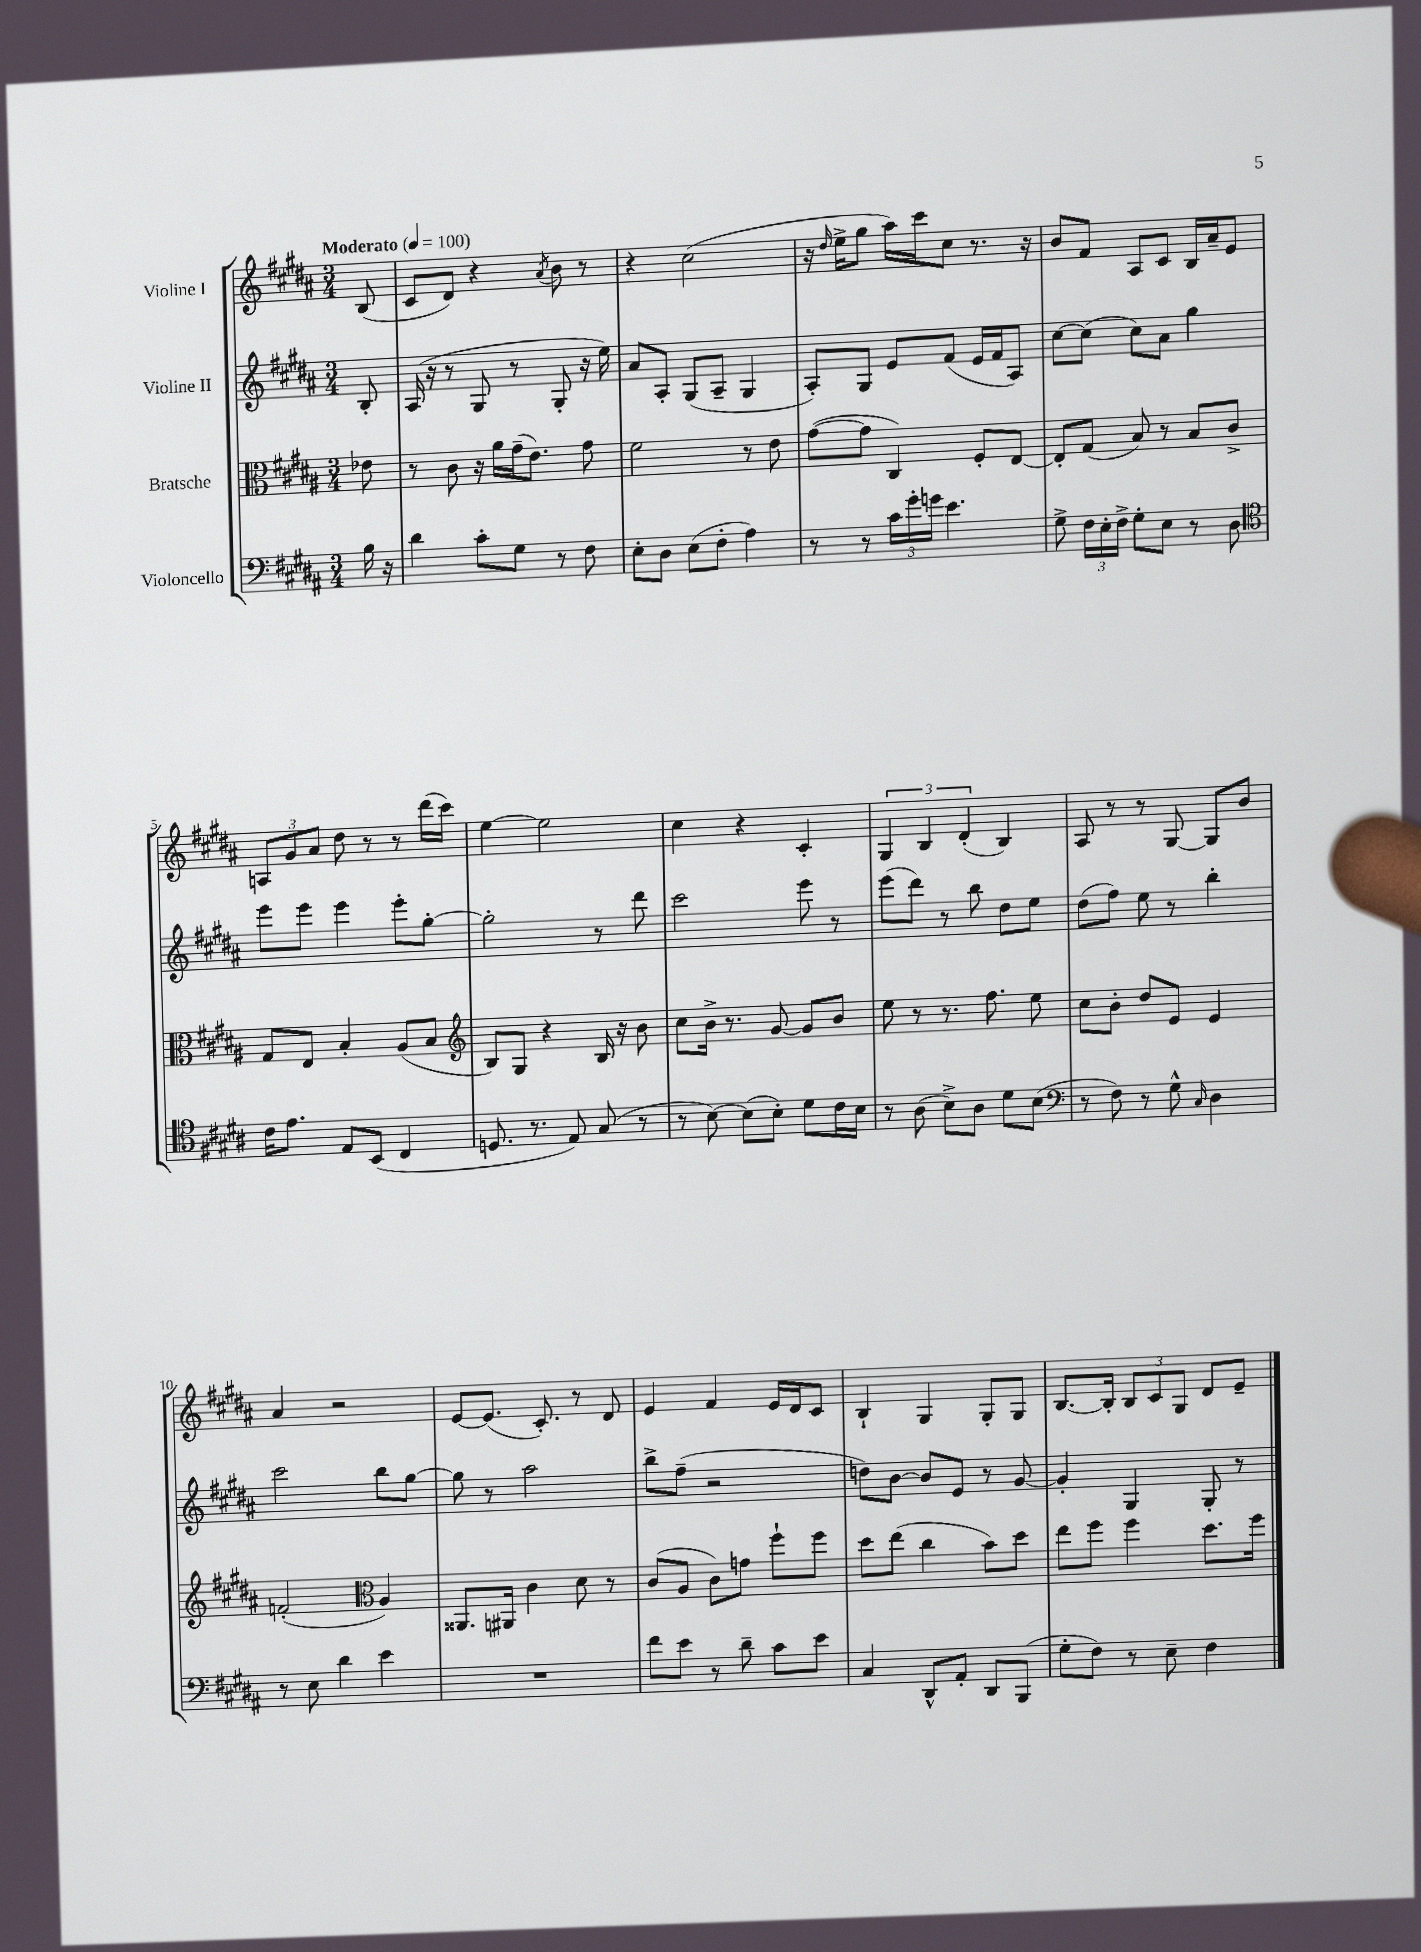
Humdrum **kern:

**kern	**kern	**kern	**kern
*staff4	*staff3	*staff2	*staff1
*clefF4	*clefC3	*clefG2	*clefG2
*k[f#c#g#d#a#]	*k[f#c#g#d#a#]	*k[f#c#g#d#a#]	*k[f#c#g#d#a#]
*M3/4	*M3/4	*M3/4	*M3/4
*MM100	*MM100	*MM100	*MM100
16B\	8e-\	8B'/	(8B/
16r	.	.	.
=	=	=	=
4d#\	8r	(16A#/	8c#/L
.	.	16r	.
.	8c#\	8r	8d#/J)
8c#'\L	16r	8G#/	4r
.	16a#\LL	.	.
8G#\J	(16g#~\J	8r	.
.	8.e\J)	.	.
.	.	.	8qa#/
8r	.	8G#'/	8b\
8F#\	8g#\	16r	8r
.	.	16ee\)	.
=	=	=	=
8E'\L	2f#\	8a#/L	4r
8D#\J	.	8A#'/J	.
(8E\L	.	(8G#/L	(2cc#\
8F#'\J	.	8A#~/J	.
4A#\)	8r	4G#/	.
.	8e\	.	.
=	=	=	=
8r	([8g#\L	8A#'/L)	16r
.	.	.	16qqdd#/
.	.	.	16ee^\LK
8r	8g#\]J	8G#/J	8gg#\J
24c#\LL	4C#/)	8e/L	16aa#\LL)
24g#'\	.	.	.
.	.	.	16ccc#\J
24g\JJ	.	.	.
4.e\	.	(8f#/J	8cc#\J
.	8F#'/L	16e/LL	8.r
.	.	16f#/J	.
.	[8E/J	8A#/J)	.
.	.	.	16r
=	=	=	=
8G#^\	8E'/]L	[8cc#\L	8b/L
24F#\LL	(8G#/J	(8cc#\]J	8f#/J
24E'\	.	.	.
24F#^\JJ	.	.	.
8G#'\L	8B/)	8cc#\L)	8A#/L
8E\J	8r	8a#\J	8c#/J
8r	8B/L	4gg#\	16B/LL
.	.	.	16a#~/J
8D#\	8c#^/J	.	8e/J
=	=	=	=
*clefC4	*	*	*
16c#\LK	8G#/L	8eee\L	12A/L
8.e\J	.	.	.
.	.	.	12g#/
.	8E/J	8eee\J	.
.	.	.	12a#/J
8E/L	4B'/	4eee\	8dd#\
(8BB/J	.	.	8r
4C#/	(8A#/L	8eee'\L	8r
.	8B/J	[8gg#'\J	(16ddd#\LL
.	.	.	16ccc#\JJ)
=	=	=	=
*	*clefG2	*	*
8.D/	8B/L)	2gg#'\]	[4ee\
.	8G#/J	.	.
8.r	.	.	.
.	4r	.	2ee\]
8E/)	.	.	.
(8G#/	16B/	8r	.
.	16r	.	.
8r	8b\	8ddd#\	.
=	=	=	=
8r	8cc#\L	2ccc#\	4cc#\
[8B\)	16b^\Jk	.	.
.	8.r	.	.
(8B\]L	.	.	4r
8B'\J)	[8g#/	.	.
8d#\L	8g#/]L	8eee\	4c#'/
16c#\L	8b/J	8r	.
16B\JJ	.	.	.
=	=	=	=
8r	8ee\	(8eee\L	6G#/
(8A#\	8r	8ddd#\J)	.
.	.	.	6B/
8B^\L)	8.r	8r	.
.	.	.	(6d#'/
8A#\J	.	8bb\	.
.	8.ff#\	.	.
8d#\L	.	8dd#\L	4B/)
(8B\J	8ee\	8ee\J	.
=	=	=	=
*clefF4	*	*	*
8r	8cc#\L	(8dd#\L	8A#/
8F#\)	8b'\J	8ff#\J)	8r
8r	8dd#/L	8ee\	8r
8G#^^\	8e/J	8r	[8G#/
16qqC#/	.	.	.
4D#\	4e/	4bb'\	8G#/]L
.	.	.	8b/J
=	=	=	=
8r	(2f'/	2ccc#\	4a#/
8E\	.	.	.
4d#\	.	.	2r
*	*clefC3	*	*
4e\	4A#/)	8bb\L	.
.	.	[8gg#\J	.
=	=	=	=
2.r	8.AA##/L	8gg#\]	[8e/L
.	.	8r	(8.e/]J
.	16AA#/Jk	.	.
.	4c#\	2aa#\	.
.	.	.	8.c#'/)
.	8d#\	.	8r
.	8r	.	8d#/
=	=	=	=
8f#\L	(8c#/L	8bb^\L	4e/
8e\J	8A#/J	(8ff#~\J	.
8r	8c#\L)	2r	4f#/
8d#~\	8g\J	.	.
8c#\L	8ff#`\L	.	16e/LL
.	.	.	16d#/J
8e\J	8ff#\J	.	8c#/J
=	=	=	=
4C#/	8dd#\L	8dd\L)	4B`/
.	(8ee\J	[8b\J	.
8DD#^^/L	4cc#\	8b/]L	4G#/
8AA#'/J	.	8e/J	.
8DD#/L	8b\L)	8r	8G#'/L
(8BBB/J	8dd#\J	[8g#/	8G#/J
=	=	=	=
8G#'\L	8ee\L	4g#'/]	[8.B/L
8F#\J)	8ff#\J	.	.
.	.	.	16B'/]Jk
8r	4ff#\	4G#/	12B/L
.	.	.	12c#/
8E~\	.	.	.
.	.	.	12G#/J
4F#\	8.dd#\L	8G#'/	8d#/L
.	.	8r	8e~/J
.	16ff#\Jk	.	.
==	==	==	==
*-	*-	*-	*-
